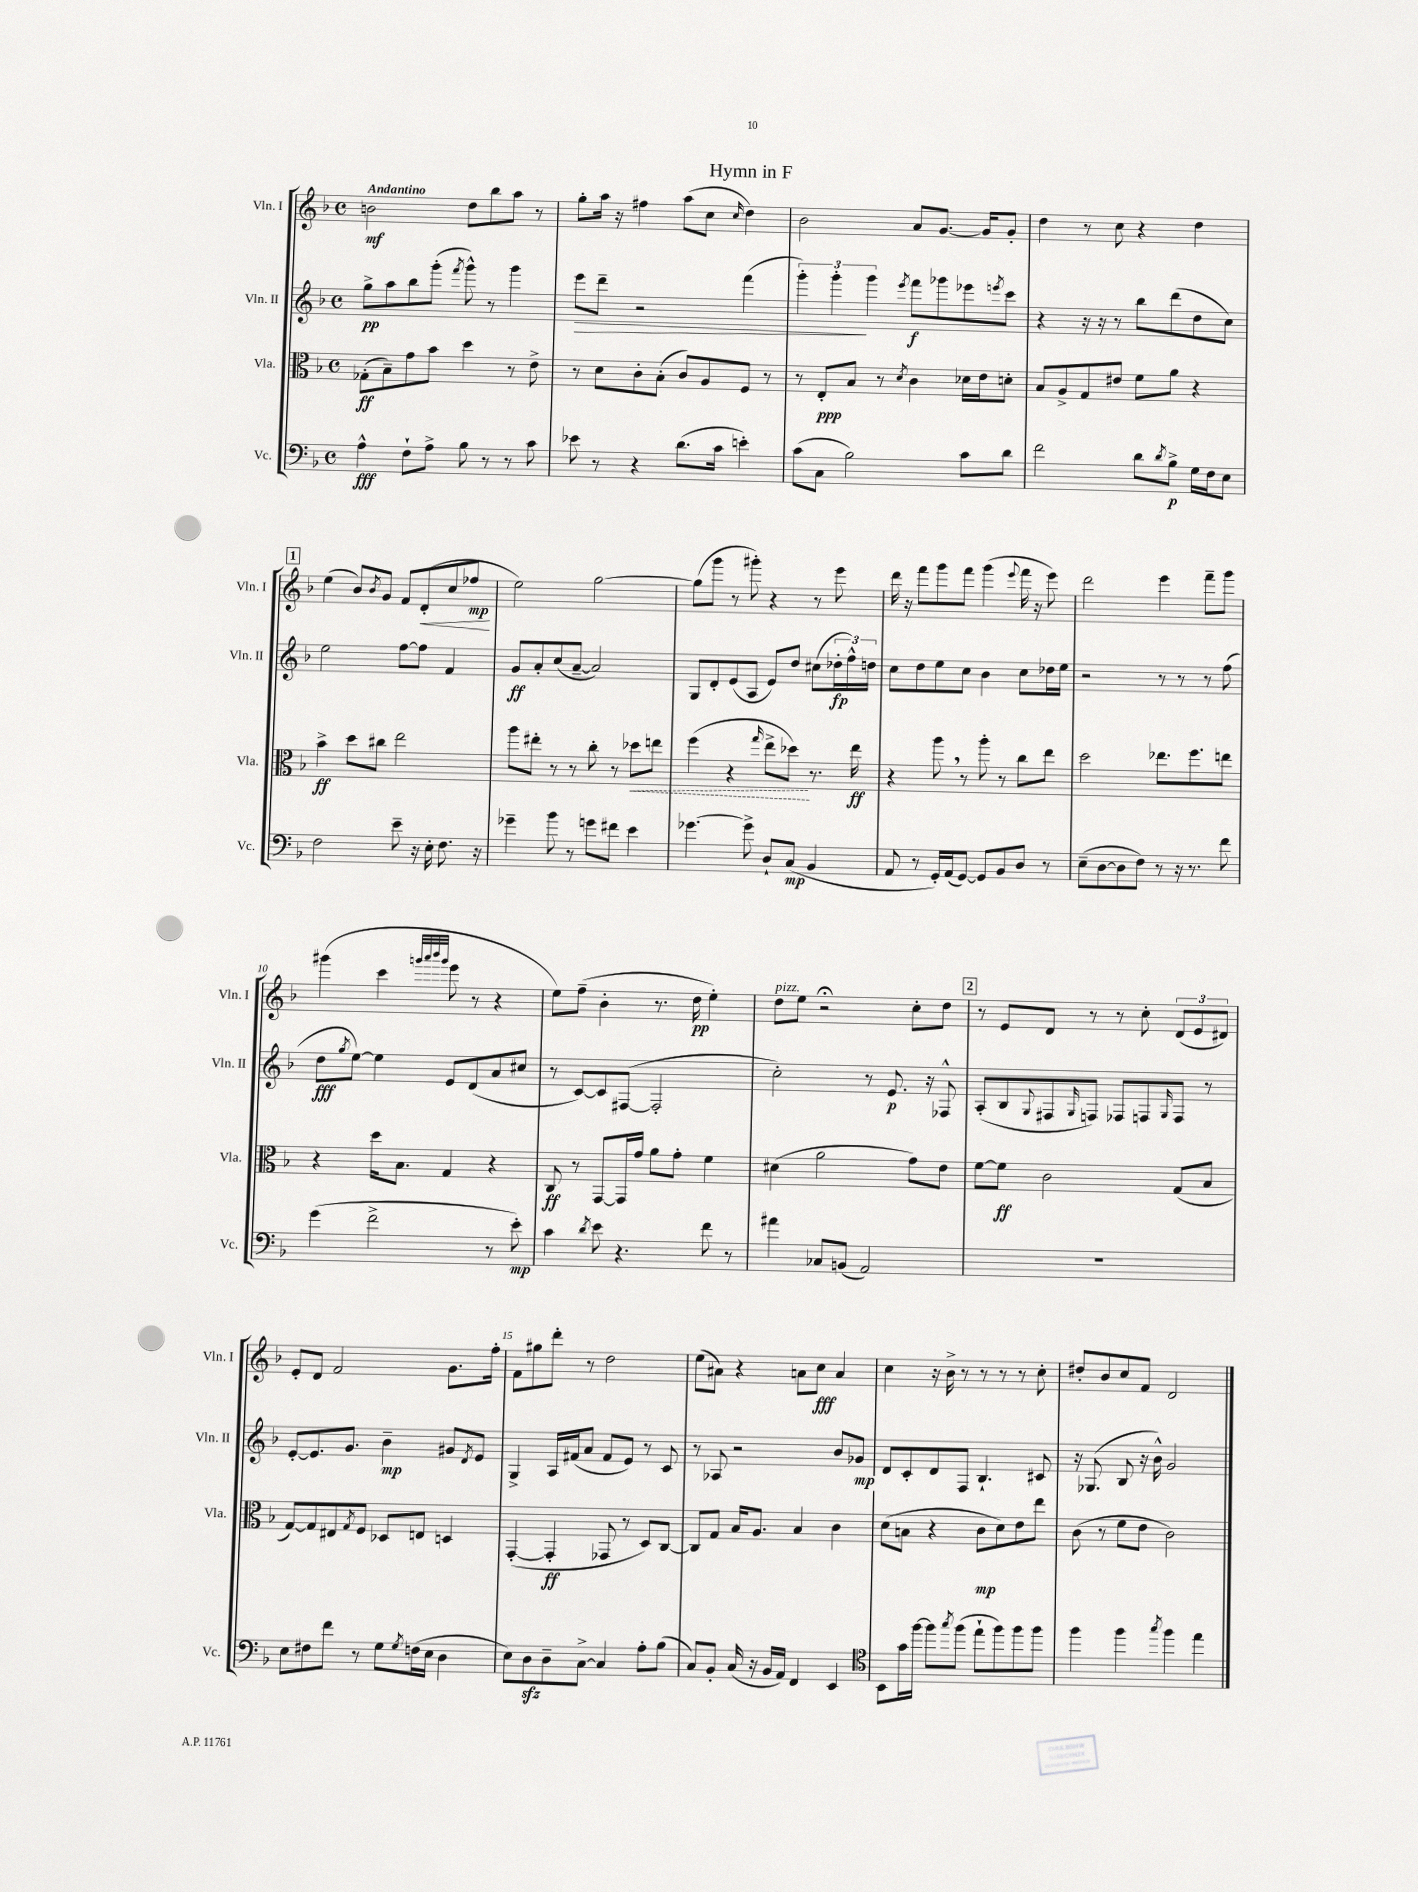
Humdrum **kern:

**kern	**kern	**kern	**kern
*staff4	*staff3	*staff2	*staff1
*clefF4	*clefC3	*clefG2	*clefG2
*k[b-]	*k[b-]	*k[b-]	*k[b-]
*M4/4	*M4/4	*M4/4	*M4/4
*met(c)	*met(c)	*met(c)	*met(c)
4A^^	(8G-'	8gg^	2b
.	8B-~)	8aa	.
8F`	8g	8bb-	.
8A^	8b-	(8ggg'	.
.	.	8qfff	.
8B-	4dd	8ggg^^)	8dd
8r	.	8r	8bb-
8r	8r	4ggg	8aa
8c	8e^	.	8r
=	=	=	=
8e-	8r	8eee	8gg'
8r	8d	8ddd~	16aa
.	.	.	16r
4r	8c'	2r	4ff#
.	(8B-'	.	.
(8.d	8c)	.	(8aa
.	8A	.	8cc
16c	.	.	.
.	.	.	16qqcc
4e')	8F	(4fff	4dd)
.	8r	.	.
=	=	=	=
(8c	8r	6ggg')	2b-
8C	8E'	.	.
.	.	6ggg'	.
2B-)	8B-	.	.
.	.	6ggg	.
.	8r	.	.
.	8qd	8qeee	.
.	4c	8fff	8a
.	.	8ggg-	[8.g
8c	16d-	8eee-	.
.	16e	.	16g]
.	.	8qeee	.
8d	8d'	8ccc	8g'
=	=	=	=
2f	8B-	4r	4dd
.	8A^	.	.
.	8G	16r	8r
.	.	16r	.
.	8e#	8r	8cc
8d	8f	8bb-	4r
8qd	.	.	.
8B-^	8a	(8ddd	.
16G	4r	8dd	4dd
16F	.	.	.
8E	.	8cc)	.
=	=	=	=
2F	4b-^	2ee	(4ee
.	8dd	.	8b-)
.	.	.	8qb-
.	8cc#	.	8g
8e~	2ee	[8ff	8f
16r	.	8ff]	(8d'
16E'	.	.	.
8.F	.	4f	8cc
.	.	.	8ff-
16r	.	.	.
=	=	=	=
4g-~	8aa	8g	2ee)
.	8ee#'	8a'	.
8b-	8r	(8cc	.
8r	8r	[8a~	.
8g	8cc'	2a])	[2gg
8f#	8r	.	.
4e	8dd-	.	.
.	8ee	.	.
=	=	=	=
[4.g-	(4ff	8G	(8gg]
.	.	8d'	8ggg
.	4r	(8e	8r
8g-^]	.	8A	8ggg#')
.	16qqgg	.	.
8D`	8ee^	8e)	4r
(8C	8dd-)	8dd	.
4BB-	8.r	(8cc#	8r
.	.	24dd-'	8eee
.	.	24ff^^)	.
.	16ee	.	.
.	.	24dd	.
=	=	=	=
8AA	4r	8cc	16ddd
.	.	.	16r
8r	.	8dd	8fff
16GG')	8aa	8ee	8ggg
(16AA	.	.	.
[8GG)	8r	8cc	8fff
8GG]	8aa'	4b-	(4ggg
8BB-	8r	.	.
.	.	.	8qqeee
8D	8cc	8cc	16fff
.	.	.	16r
8r	8ee	16dd-	8eee)
.	.	16ee	.
=	=	=	=
(8E~	2dd	2r	2ddd
[8D	.	.	.
8D]	.	.	.
8F)	.	.	.
8r	8.ee-	8r	4eee
16r	.	8r	.
8.r	8.ff	.	.
.	.	8r	8fff~
8f	8ee	(8ff	8ggg
=	=	=	=
(4g	4r	8dd	(4ggg#
.	.	8qgg	.
.	.	[8ee)	.
2f^	16dd	4ee]	4ccc
.	8.B-	.	.
.	.	.	32qqggg
.	.	.	32qqaaa
.	.	.	32qqbbb-
.	.	.	32qqggg
.	4G	8e	8eee
.	.	(8d	8r
8r	4r	8a	4r
8e')	.	8cc#	.
=	=	=	=
4c	8C	8r	8ee)
.	8r	[8c)	(8ff~
8qd	.	.	.
8e	[8GG	8c]	4b-'
4.r	16GG]	([8F#	.
.	16g	.	.
.	8a	2F#']	8.r
.	8g'	.	.
.	.	.	16dd
8f	4f	.	4ee')
8r	.	.	.
=	=	=	=
4a#	(4d#	2cc')	8dd
.	.	.	8ee
8C-	2a	.	2r;
(8BB	.	.	.
2AA)	.	8r	.
.	.	8.e	.
.	8g)	.	8cc'
.	.	16r	.
.	8e	8F-^^	8dd
=	=	=	=
1r	[8f	(8A'	8r
.	8f]	8B-	8e
.	.	8qqG	.
.	2c	8F#	8d
.	.	16qqG	.
.	.	8F)	8r
.	.	8F-	8r
.	.	8F	8cc'
.	.	16qqG	.
.	(8G	8F	(12d
.	.	.	12e
.	8B-	8r	.
.	.	.	12d#)
=	=	=	=
8E	[8G)	[8e'	8e'
8F#	8G]	8.e]	8d
8f	8E#	.	2f
.	.	8.g	.
.	8qG	.	.
8r	8F	.	.
8G	8D-	4b-~	.
8qG	.	.	.
(16F	8E	.	.
16E	.	.	.
4D	4D	8g#	8.g
.	.	8qd	.
.	.	8e	.
.	.	.	16ff'
=	=	=	=
8E)	([4GG'	4G^	8f
8D	.	.	8gg#
8D~	4GG']	16A	8ddd'
.	.	(16f#	.
[8C^	.	8a	8r
4C]	8GG-	8f#	2dd
.	8r	8e)	.
8A'	8D)	8r	.
(8B-	[8C	8c	.
=	=	=	=
8C)	8C]	8r	(8ee
8BB-'	8G	8A-	8a#)
(16C	16B-	2r	4r
16r	8.A	.	.
16BB-	.	.	.
16AA)	.	.	.
4FF	4B-	.	8a
.	.	.	8cc
4EE	4c	8b-	4a
.	.	8g-	.
=	=	=	=
*clefC4	*	*	*
8BB-	(8d	8d	4cc
16g	8B	8c'	.
[16ff	.	.	.
8ff]	4r	8d	16r
.	.	.	16b-^
8qgg	.	.	.
(8ff	.	8F	8r
8ee`	8c	4.B-`	8r
8ff)	8d)	.	8r
8ff	8e	.	8r
8ff	8ee	8c#	8cc'
=	=	=	=
4ff	(8c	16r	8dd#'
.	.	(8.G-	.
.	8r	.	8b-
4ff	8f	8B-	8cc
.	8e	16r	8f
.	.	16b-^^)	.
8qgg	.	.	.
4ff	2c)	2g	2d
4ee	.	.	.
==	==	==	==
*-	*-	*-	*-
